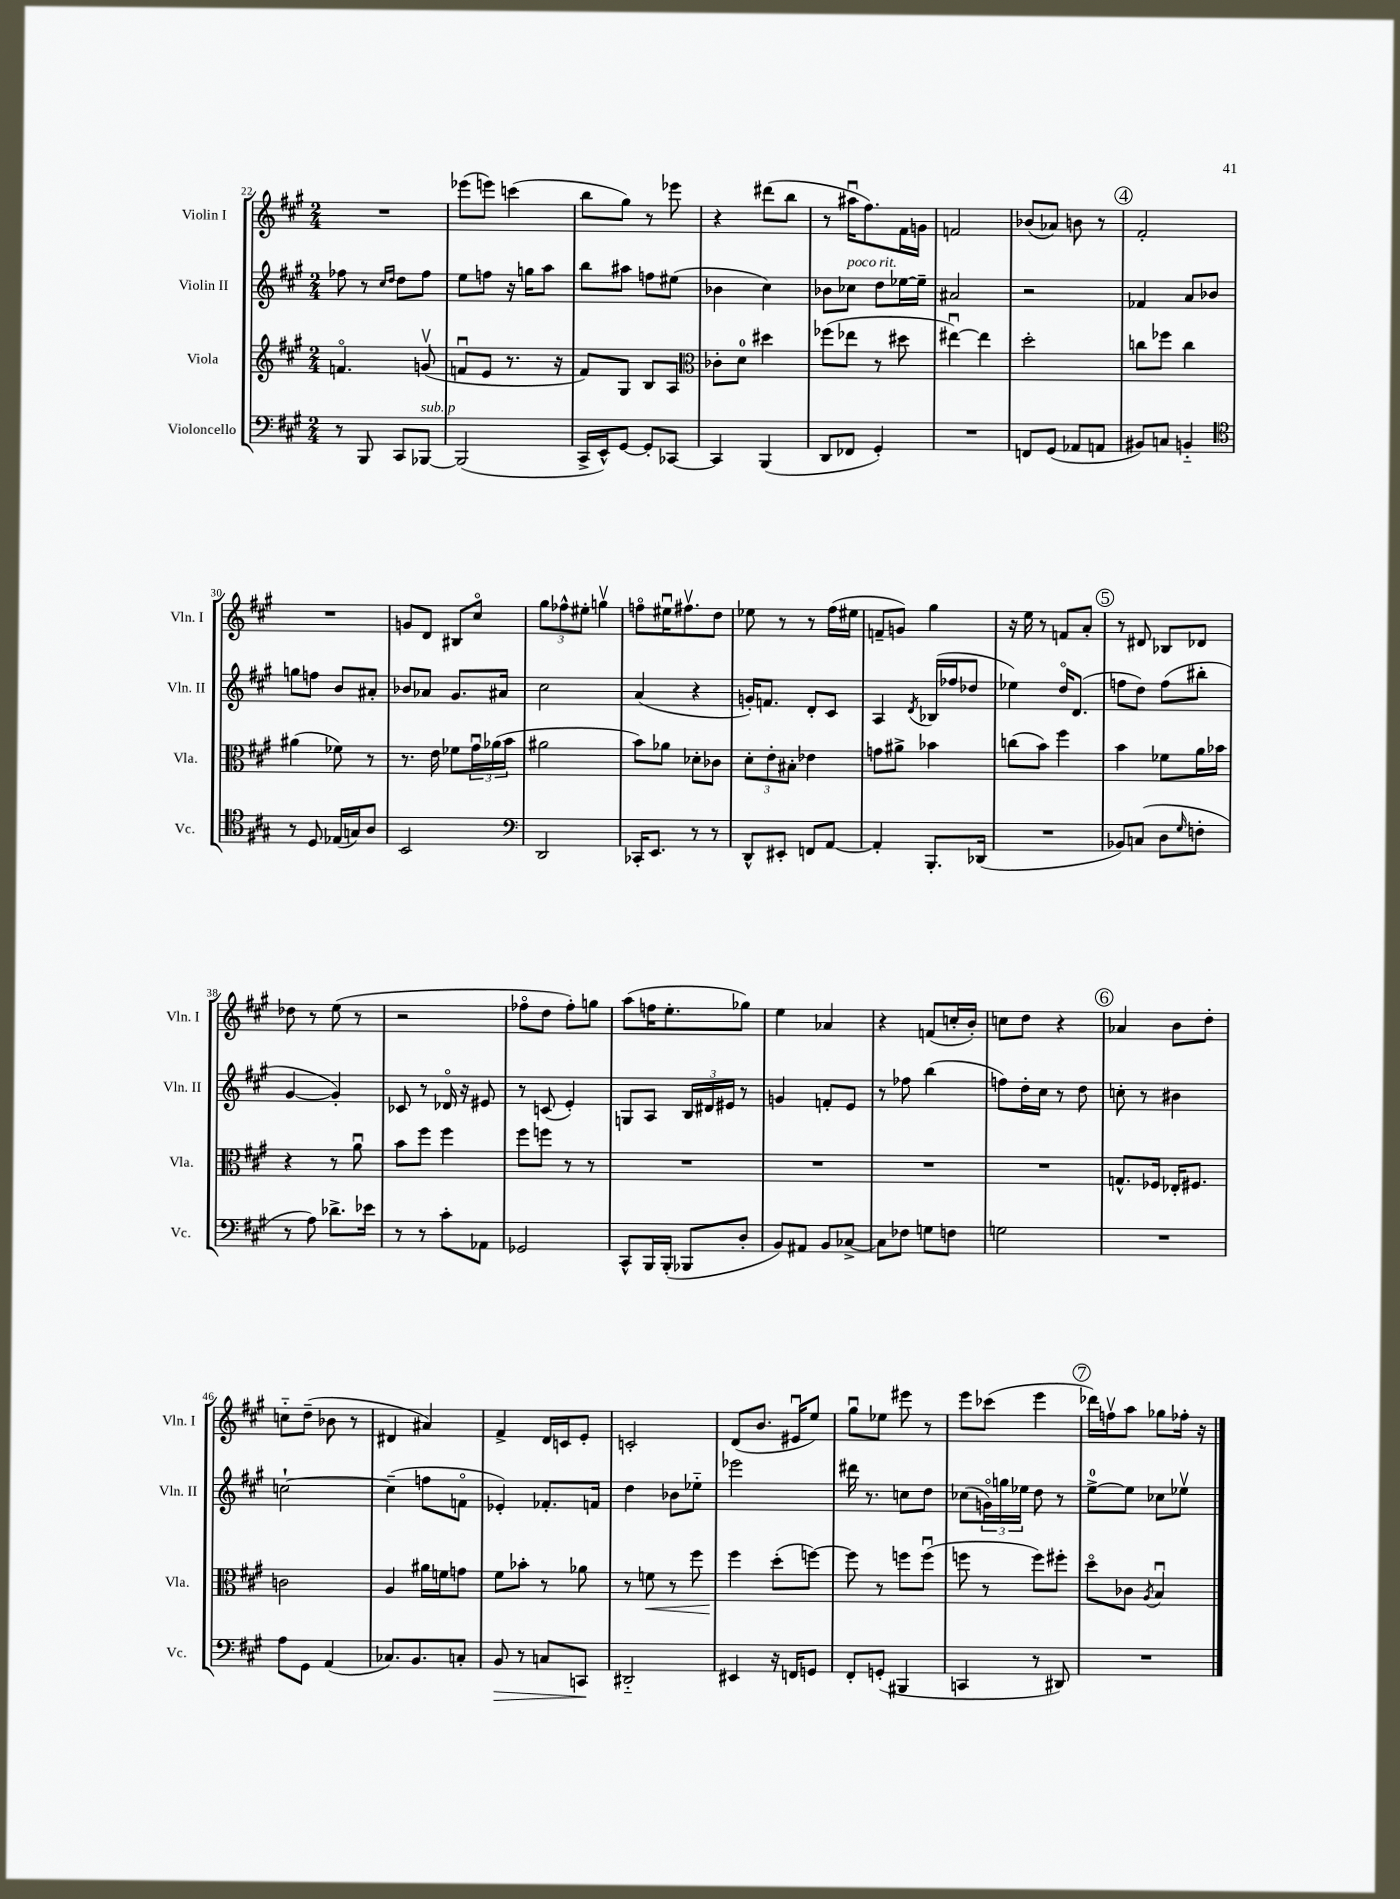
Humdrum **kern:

**kern	**kern	**kern	**kern
*staff4	*staff3	*staff2	*staff1
*clefF4	*clefG2	*clefG2	*clefG2
*k[f#c#g#]	*k[f#c#g#]	*k[f#c#g#]	*k[f#c#g#]
*M2/4	*M2/4	*M2/4	*M2/4
8r	4.fo/	8ff-\	2r
8BBB/	.	8r	.
.	.	16qqcc#/LL	.
.	.	16qqdd/JJ	.
8CC#/L	.	8dd\L	.
[8BBB-/J	(8gv/	8ff-\J	.
=	=	=	=
(2BBB-/]	8fu/L	8ee\L	(8eee-\L
.	8e/J	8ff\J	8eee\J)
.	8.r	16r	(4ccc\
.	.	16gg\LK	.
.	.	8aa\J	.
.	16r	.	.
=	=	=	=
16CC#^/LL	8f#/L)	8bb\L	8bb\L
16EE^^/J)	.	.	.
[8GG#/J	8G#/J	8aa#\J	8gg#\J)
8GG#'/]L	8B/L	8ff\L	8r
[8CC-/J	8A/J	(8ee#\J	8eee-\
=	=	=	=
*	*clefC3	*	*
4CC-/]	8c-'\L	4b-\	4r
.	8d\J	.	.
(4BBB/	4dd#\	4cc#\)	(8ddd#\L
.	.	.	8bb\J
=	=	=	=
8DD/L	(8ff-\L	8b-\L	8r
8FF-/J	8ee-\J	8cc-\J	16aa#u\LK
.	.	.	8.ff#\)
4GG#'/)	8r	8dd\L	.
.	8dd#\	[16ee-\L	16f#\L
.	.	16ee-~\]JJ	16g\JJ
=	=	=	=
2r	[4ee#u\)	2a#/	2f/
.	4ee#\]	.	.
=	=	=	=
8FF/L	2dd'\	2r	(8b-/L
(8GG#/J	.	.	8a-/J)
8AA-/L	.	.	8b\
8AA/J	.	.	8r
=	=	=	=
8BB#/L)	8cc\L	4f-/	2f#'/
8C/J	8ff-\J	.	.
4BB'~/	4cc\	8a/L	.
.	.	8b-/J	.
=	=	=	=
*clefC4	*	*	*
8r	(4a#\	8gg\L	2r
8D/	.	8ff\J	.
(16E-/LL	8f-\)	8b/L	.
16G/J)	.	.	.
8A/J	8r	8a#'/J	.
=	=	=	=
2BB/	8.r	8b-/L	8g/L
.	.	8a-/J	8d/J
.	16e\	.	.
.	8f-\L	8.g#/L	8B#/L
.	24g#u\L	.	8cc#o/J
.	(24a-\	.	.
.	.	16a#/Jk	.
.	24b\JJ	.	.
=	=	=	=
*clefF4	*	*	*
2DD/	2a#\	2cc#\	12gg#\L
.	.	.	12ff-^^\
.	.	.	12ee#'\J
.	.	.	4ggv\
=	=	=	=
16CC-'/LK	8b\L)	(4a/	8ffo\L
8.EE/J	.	.	.
.	8a-\J	.	16ee#u\K
.	.	.	8.ff#v\
8r	8d-'\L	4r	.
8r	8c-\J	.	8dd\J
=	=	=	=
8DD^^/L	12d'\L	16g'/LK)	8ee-\
.	.	8.f/J	.
.	12e'\	.	.
8EE#'/J	.	.	8r
.	12B#'\J	.	.
8FF/L	4e-\	8d'/L	8r
[8AA/J	.	8c#/J	(16ff#\LL
.	.	.	16ee#\JJ
=	=	=	=
4AA'/]	8g\L	4A/	8f~/L
.	8a#^\J	.	8g/J)
.	.	8qd/	.
8.BBB'/L	4b-\	(16B-/LL	4gg#\
.	.	16ff-/J	.
.	.	8dd-/J	.
(16DD-/Jk	.	.	.
=	=	=	=
2r	(8cc\L	4ee-\)	16r
.	.	.	16ee\
.	8b\J)	.	8r
.	4ff#\	16ddo/LK	8f/L
.	.	(8.d/J	.
.	.	.	8a'/J
=	=	=	=
8BB-/L)	4b\	8ff\L	8r
(8C/J	.	8dd\J)	8d#/
8D\L	8f-\L	(8ff\L	8B-/L
16qqG#/	.	.	.
8F'\J	16a\L	8bb#'\J	8d-/J
.	16b-\JJ	.	.
=	=	=	=
8r	4r	[4g#/	8dd-\
8A\)	.	.	8r
8.d-^\L	8r	4g#'/])	(8ee\
.	8au\	.	8r
16e-\Jk	.	.	.
=	=	=	=
8r	8b\L	8c-/	2r
8r	8ff#\J	8r	.
8c#'\L	4ff#\	16d-o/	.
.	.	16r	.
8AA-\J	.	8e#/	.
=	=	=	=
2GG-/	8ff#\L	8r	8ff-o\L
.	8ff\J	(8c/	8dd\J
.	8r	4e'/)	8ff-'\L)
.	8r	.	8gg\J
=	=	=	=
8CC#^^/L	2r	8G/L	(8aa\L
16BBB/L	.	8A/J	16ff\K
(16BBB'/JJ	.	.	8.ee'\
8BBB-/L	.	24B/LL	.
.	.	24d#/	.
.	.	24e#/JJ	.
8D'/J	.	8r	8gg-\J)
=	=	=	=
8BB/L)	2r	4g/	4ee\
8AA#/J	.	.	.
8BB/L	.	8f'/L	4a-/
[8C-^/J	.	8e/J	.
=	=	=	=
8C-\]L	2r	8r	4r
8F-\J	.	8ff-\	.
8G\L	.	(4bb\	(8f/L
8F\J	.	.	16cc'/L
.	.	.	16b'/JJ)
=	=	=	=
2G\	2r	8ff\L)	8cc\L
.	.	16dd'\L	8dd\J
.	.	16cc#\JJ	.
.	.	8r	4r
.	.	8dd\	.
=	=	=	=
2r	8.G^^/L	8cc'\	4a-/
.	.	8r	.
.	16F-/Jk	.	.
.	16E-'/LK	4b#\	8b\L
.	8.F#/J	.	.
.	.	.	8dd'\J
=	=	=	=
8A\L	2c\	[2cc`\	8cc'~\L
8GG#\J	.	.	(8dd~\J
(4AA/	.	.	8b-\
.	.	.	8r
=	=	=	=
8.C-/L)	4A/	(4cc~\]	4d#/
8.BB/	.	.	.
.	16a#\LL	8ff\L	4a#/)
.	16f\J	.	.
8C'/J	8g\J	8fo\J	.
=	=	=	=
8BB/	8f#\L	4e-'/)	4f#^/
8r	8b-'\J	.	.
8C/L	8r	8.f-'/L	16d/LL
.	.	.	16c/J
8CC/J	8a-\	.	8e'/J
.	.	16f/Jk	.
=	=	=	=
2DD#'~/	8r	4dd\	2c'/
.	8f\	.	.
.	8r	8b-\L	.
.	8ff#\	8ee-'~\J	.
=	=	=	=
4EE#/	4ff#\	2eee-\	(8d/L
.	.	.	8.b/J
16r	(8dd'\L	.	.
16FF/LK	.	.	16e#u/LK
8GG/J	[8ff\J)	.	8ee/J)
=	=	=	=
8FF#'/L	8ff\]	16ddd#\	8gg#u\L
.	.	8.r	.
(8GG'/J	8r	.	8ee-\J
4BBB#/	8ff\L	8cc\L	8eee#\
.	(8ffu\J	8dd\J	8r
=	=	=	=
4CC/	8ff\	(8cc-\L	8eee\L
.	8r	24go\L)	(8ccc-\J
.	.	24gg\	.
.	.	24ee-\JJ	.
8r	8ff\L)	8dd\	4eee\
8DD#/)	8ff#'\J	8r	.
=	=	=	=
2r	8ddo\L	[8ee^\L	16ddd-\LL)
.	.	.	16ffv\J
.	8c-\J	8ee\]J	8aa\J
.	8qA/	.	.
.	4Bu/	8cc-\L	8gg-\L
.	.	8ee-v\J	16ff-'\Jk
.	.	.	16r
==	==	==	==
*-	*-	*-	*-
